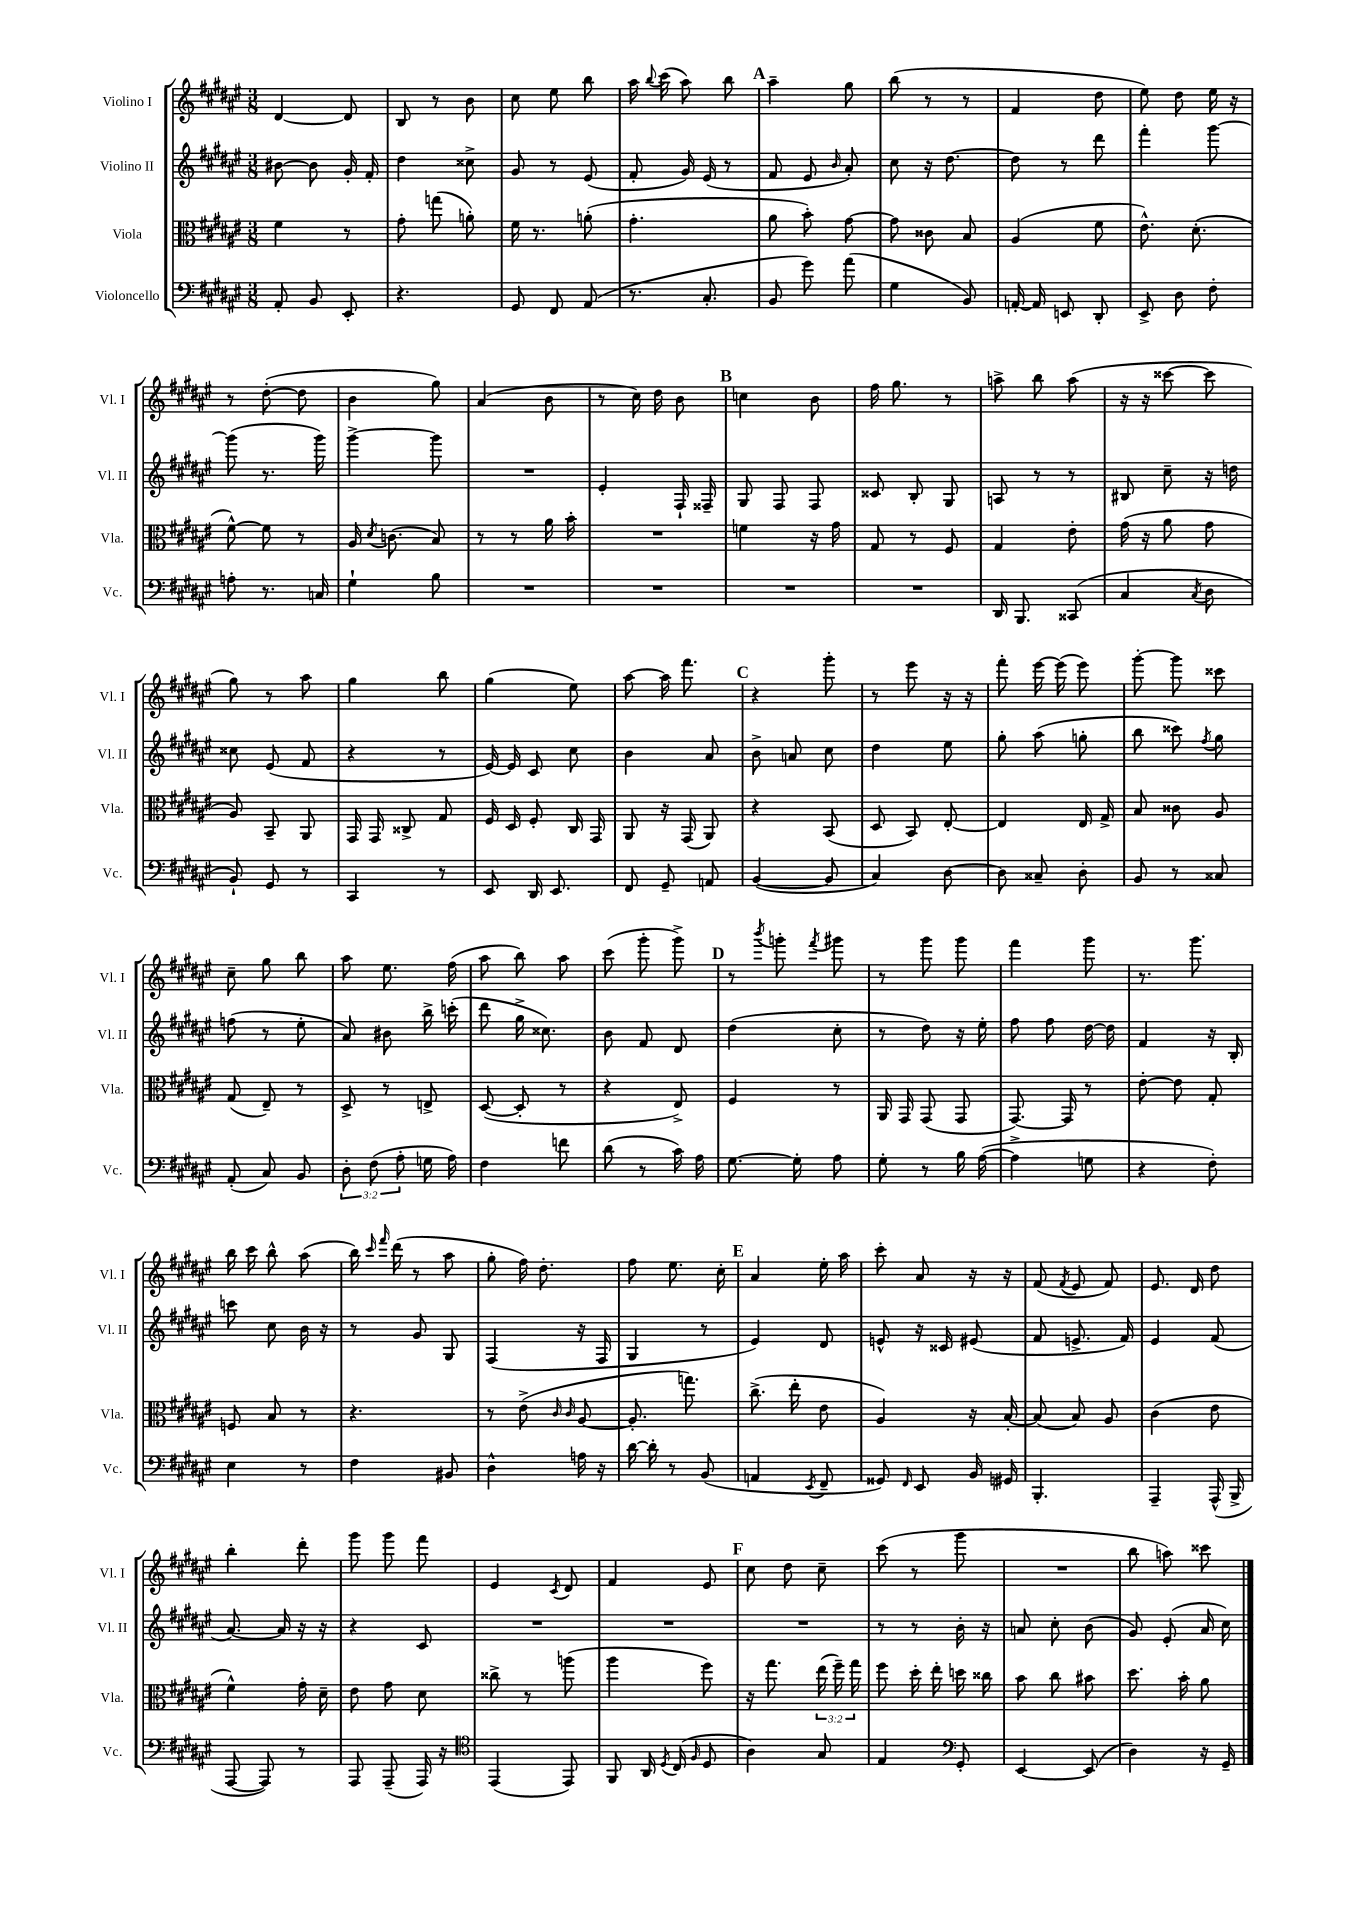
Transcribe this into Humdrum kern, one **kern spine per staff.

**kern	**kern	**kern	**kern
*part4	*part3	*part2	*part1
*staff4	*staff3	*staff2	*staff1
*I"Violoncello	*I"Viola	*I"Violino II	*I"Violino I
*I'Vc.	*I'Vla.	*I'Vl. II	*I'Vl. I
*clefF4	*clefC3	*clefG2	*clefG2
*k[f#c#g#d#a#e#]	*k[f#c#g#d#a#e#]	*k[f#c#g#d#a#e#]	*k[f#c#g#d#a#e#]
*M3/8	*M3/8	*M3/8	*M3/8
=1	=1	=1	=1
8AA#'/	4f#\	[8b#X\	[4d#/
8BB/	.	8b#\]	.
8EE#'/	8r	16g#'/	8d#/]
.	.	16f#'/	.
=2	=2	=2	=2
4.r	8g#'\	4dd#\	8B/
.	(8ggn\	.	8r
.	8an'\)	8cc##X^\	8b\
=3	=3	=3	=3
8GG#/	16f#\	8g#/	8cc#\
.	8.r	.	.
8FF#/	.	8r	8ee#\
(8AA#/	(8an'\	(8e#/	8bb\
=4	=4	=4	=4
8.r	4.g#'\	8f#'/	16aa#\
.	.	.	8qqbb/
.	.	.	(16ccc#\
.	.	16g#/)	8aa#\)
8.C#'/	.	(16e#/	.
.	.	8r	8bb\
!!LO:REH:place=s1:t=A
=5	=5	=5	=5
8BB/	8a#\	8f#/	4aa#~\
8g#\)	8b'\)	8e#/	.
.	.	16qqb/	.
(8a#\	[8g#\	8a#'/)	8gg#\
=6	=6	=6	=6
4G#\	8g#\]	8cc#\	(8bb\
.	8c##X\	16r	8r
.	.	[8.dd#\	.
8BB/)	8B/	.	8r
=7	=7	=7	=7
[16AAn'/	(4A#/	8dd#\]	4f#/
16AA/]	.	.	.
8EEn/	.	8r	.
8DD#'/	8f#\	8ddd#\	8dd#\
=8	=8	=8	=8
8EE#^/	8.e#^^\)	4fff#'\	8ee#\)
8D#\	.	.	8dd#\
.	(8.d#'\	.	.
8F#'\	.	[8ggg#\	16ee#\
.	.	.	16r
!!LO:LB:g=z
=9	=9	=9	=9
8An'\	[8f#^^\)	(8ggg#\]	8r
8.r	8f#\]	8.r	([8dd#'\
.	8r	.	8dd#\]
16Cn/	.	16ggg#\)	.
=10	=10	=10	=10
4G#`\	16A#/	[4ggg#^\	4b\
.	8qd#/	.	.
.	(8.cn\	.	.
8B\	8B/)	8ggg#\]	8gg#\)
=11	=11	=11	=11
4.r	8r	4.r	(4a#/
.	8r	.	.
.	16a#\	.	8b\
.	16b'\	.	.
=12	=12	=12	=12
4.r	4.r	4e#'/	8r
.	.	.	16cc#\)
.	.	.	16dd#\
.	.	16F#`/	8b\
.	.	16F##X~/	.
!!LO:REH:place=s1:t=B
=13	=13	=13	=13
4.r	4fn\	8G#/	4ccn\
.	.	8F#/	.
.	16r	8F#/	8b\
.	16g#\	.	.
=14	=14	=14	=14
4.r	8G#/	8c##X/	16ff#\
.	.	.	8.gg#\
.	8r	8B'/	.
.	8F#/	8G#/	8r
=15	=15	=15	=15
16DD#/	4G#/	8An/	8aan^\
8.BBB/	.	.	.
.	.	8r	8bb\
(8CC##X/	8e#'\	8r	(8aa\
=16	=16	=16	=16
4C#/	(16g#\	8B#X/	16r
.	16r	.	16r
.	8a#\	8cc#~\	[8ccc##X\
8qC#/	.	.	.
8D#\	8g#\	16r	8ccc##\]
.	.	16ddn\	.
!!LO:LB:g=z
=17	=17	=17	=17
8BB`/)	8A#/)	8cc##X\	8gg#\)
8GG#/	8BB~/	(8e#/	8r
8r	8AA#/	8f#/	8aa#\
=18	=18	=18	=18
4CC#/	16GG#/	4r	4gg#\
.	16GG#/	.	.
.	8C##X^/	.	.
8r	8G#/	8r	8bb\
=19	=19	=19	=19
8EE#/	16F#/	[16e#/)	(4gg#\
.	16D#/	16e#/]	.
16DD#/	8F#'/	8c#/	.
8.EE#/	.	.	.
.	16C#/	8cc#\	8ee#\)
.	16GG#/	.	.
=20	=20	=20	=20
8FF#/	8AA#/	4b\	[8aa#\
8GG#~/	16r	.	16aa#\]
.	(16GG#/	.	8.fff#\
8AAn/	8AA#/)	8a#/	.
!!LO:REH:place=s1:t=C
=21	=21	=21	=21
([4BB/	4r	8b^\	4r
.	.	8an/	.
8BB/]	(8BB/	8cc#\	8ggg#'\
=22	=22	=22	=22
4C#/)	8D#/	4dd#\	8r
.	8BB/)	.	8eee#\
[8D#\	[8E#'/	8ee#\	16r
.	.	.	16r
=23	=23	=23	=23
8D#\]	4E#/]	8gg#'\	8fff#'\
8C##X~/	.	(8aa#\	[16eee#\
.	.	.	(16eee#\]
8D#'\	16E#/	8ggn'\	8eee#\)
.	16G#^/	.	.
=24	=24	=24	=24
8BB/	8B/	8bb\	[8ggg#'\
8r	8c##X\	8ccc##X\)	8ggg#\]
.	.	8qff#/	.
8C##X/	8A#/	8gg#\	8ccc##X\
!!LO:LB:g=z
=25	=25	=25	=25
(8AA#'/	(8G#/	(8ffn\	8cc#~\
8C#/)	8E#~/)	8r	8gg#\
8BB/	8r	8ee#'\	8bb\
=26	=26	=26	=26
12D#'\	8D#^/	8a#/)	8aa#\
(12F#\	.	.	.
.	8r	8b#X\	8.ee#\
12A#'\	.	.	.
16Gn\	8En^/	16bb^\	.
16A#\)	.	(16cccn'\	(16ff#\
=27	=27	=27	=27
4F#\	([8D#/	8ddd#\	8aa#\
.	8D#'/]	16gg#^\	8bb\)
.	.	8.cc##X\)	.
8fn\	8r	.	8aa#\
=28	=28	=28	=28
(8d#\	4r	8b\	(8ccc#\
8r	.	8f#/	8ggg#'\
16c#\)	8E#^/)	8d#/	8ggg#^\)
16A#\	.	.	.
!!LO:REH:place=s1:t=D
=29	=29	=29	=29
[8.G#\	4F#/	(4dd#\	8r
.	.	.	8qbbb/
.	.	.	8gggn'\
16G#'\]	.	.	.
.	.	.	8qfff#/
8A#\	8r	8cc#'\	8ggg#X\
=30	=30	=30	=30
8G#'\	16AA#/	8r	8r
.	16GG#/	.	.
8r	(8GG#/	8dd#\)	8ggg#\
16B\	8GG#/	16r	8ggg#\
([16A#\	.	16ee#'\	.
=31	=31	=31	=31
4A#^\]	[8.GG#/)	8ff#\	4fff#\
.	.	8ff#\	.
.	16GG#/]	.	.
8Gn\	8r	[16dd#\	8ggg#\
.	.	16dd#\]	.
=32	=32	=32	=32
4r	[8e#'\	4f#/	8.r
.	8e#\]	.	.
.	.	.	8.ggg#\
8F#'\)	8G#'/	16r	.
.	.	16B'/	.
!!LO:LB:g=z
=33	=33	=33	=33
4E#\	8Fn/	8cccn\	16bb\
.	.	.	16ccc#\
.	8B/	8cc#\	8bb^^\
8r	8r	16b\	(8aa#\
.	.	16r	.
=34	=34	=34	=34
4F#\	4.r	8r	16bb\)
.	.	.	16qqccc#/
.	.	.	16qqfff#/
.	.	.	(16ddd#\
.	.	8g#/	8r
8BB#X/	.	8G#/	8aa#\
=35	=35	=35	=35
4D#^^\	8r	(4F#/	8gg#'\
.	(8e#^\	.	16ff#\)
.	.	.	8.dd#'\
.	16qqc#/	.	.
.	16qqc#/	.	.
16An\	[8A#/	16r	.
16r	.	16F#/	.
=36	=36	=36	=36
[16d#\	8.A#'/]	4G#/	8ff#\
16d#'\]	.	.	.
8r	.	.	8.ee#\
.	8.ggn\)	.	.
(8BB/	.	8r	.
.	.	.	16cc#'\
!!LO:REH:place=s1:t=E
=37	=37	=37	=37
4AAn/	(8.cc#^\	4e#/)	4a#/
.	16ee#'\	.	.
8qEE#/	.	.	.
8FF#~/	8e#\	8d#/	16ee#'\
.	.	.	16aa#\
=38	=38	=38	=38
8GG##X/)	4A#/)	8en^^/	8ccc#'\
16qqFF#/	.	.	.
8EE#/	.	16r	8a#/
.	.	16c##X/	.
16BB/	16r	(8e#X/	16r
16GG#X/	[16B'/	.	16r
=39	=39	=39	=39
4.BBB'/	(8B/]	8f#/	(8f#/
.	.	.	8qf#/
.	8B/)	8.en^/	8e#/
.	8A#/	.	8f#/)
.	.	16f#/)	.
=40	=40	=40	=40
4AAA#~/	(4c#\	4e#/	8.e#/
.	.	.	16d#/
(16AAA#^^/	8e#\	(8f#/	8dd#\
16BBB^/	.	.	.
!!LO:LB:g=z
=41	=41	=41	=41
[8AAA#/	4f#^^\)	[8.a#/)	4bb'\
8AAA#/])	.	.	.
.	.	16a#/]	.
8r	16g#'\	16r	8ddd#'\
.	16d#~\	16r	.
=42	=42	=42	=42
8AAA#/	8e#\	4r	8ggg#\
(8AAA#~/	8g#\	.	8ggg#\
16AAA#/)	8d#\	8c#/	8fff#\
16r	.	.	.
=43	=43	=43	=43
*clefC4	*	*	*
(4EE#/	8cc##X^\	4.r	4e#/
.	8r	.	.
.	.	.	8qc#/
8EE#/)	(8aan\	.	8d#/
=44	=44	=44	=44
8FF#/	4aa#\	4.r	4f#/
16AA#/	.	.	.
8qD#/	.	.	.
(16C#/	.	.	.
16qqF#/	.	.	.
8D#/	8ff#\)	.	8e#/
!!LO:REH:place=s1:t=F
=45	=45	=45	=45
4A#\)	16r	4.r	8cc#\
.	8.gg#\	.	.
.	.	.	8dd#\
8G#/	(24ee#\	.	8cc#~\
.	24ff#~\)	.	.
.	24gg#\	.	.
=46	=46	=46	=46
4E#/	8ff#\	8r	(8ccc#\
.	16dd#'\	8r	8r
.	16ee#'\	.	.
*clefF4	*	*	*
8GG#'/	16ddn\	16b'\	8ggg#\
.	16cc##X\	16r	.
=47	=47	=47	=47
[4EE#/	8b\	8an/	4.r
.	8cc#\	8cc#'\	.
(8EE#/]	8b#X\	(8b\	.
=48	=48	=48	=48
4D#\)	8.dd#\	8g#/)	8bb\
.	.	(8e#'/	8aan\)
.	16b'\	.	.
16r	8a#\	16a#/	8ccc##X\
16GG#~/	.	16cc#\)	.
==	==	==	==
*-	*-	*-	*-
